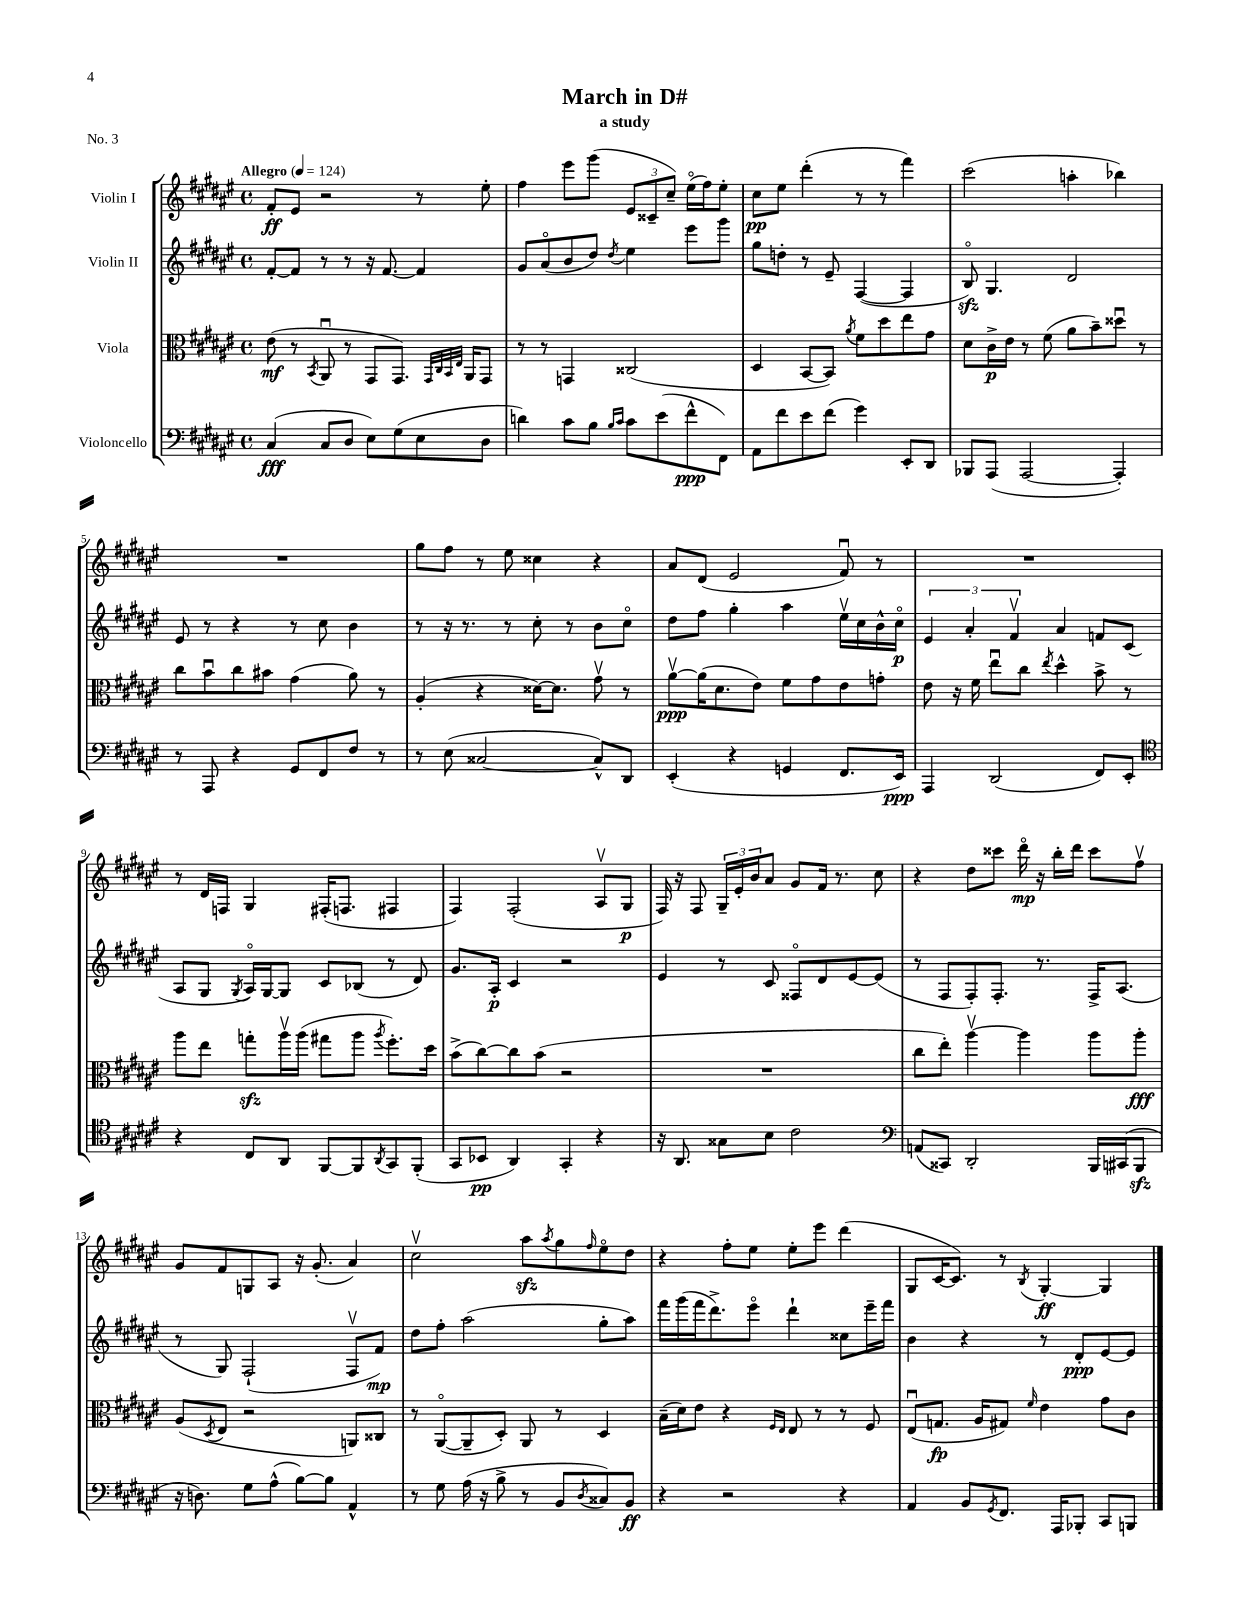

**kern	**kern	**kern	**kern
*staff4	*staff3	*staff2	*staff1
*clefF4	*clefC3	*clefG2	*clefG2
*k[f#c#g#d#a#e#]	*k[f#c#g#d#a#e#]	*k[f#c#g#d#a#e#]	*k[f#c#g#d#a#e#]
*M4/4	*M4/4	*M4/4	*M4/4
*met(c)	*met(c)	*met(c)	*met(c)
*MM124	*MM124	*MM124	*MM124
(4C#	(8e#	[8f#'	8f#'
.	8r	8f#]	8e#
.	8qBB	.	.
8C#	8AA#u	8r	2r
8D#	8r	8r	.
8E#)	8GG#	16r	.
.	.	[8.f#	.
(8G#	8.GG#)	.	.
8E#	.	4f#]	8r
.	32qqGG#	.	.
.	32qqC#	.	.
.	32qqBB	.	.
.	32qqE#	.	.
.	16AA#	.	.
8D#	8GG#	.	8ee#'
=	=	=	=
4d)	8r	8g#	4ff#
.	8r	(8a#o	.
8c#	4GG	8b	8eee#
8B	.	8dd#)	(8ggg#
16qqB	.	.	.
16qqc#	.	8qdd#	.
8c#	(2C##	4ee#	12e#
.	.	.	12c##~
(8e#	.	.	.
.	.	.	12cc#~)
8f#^^	.	8eee#	(16ee#o
.	.	.	16ff#)
8FF#)	.	8ggg#	8ee#'
=	=	=	=
8AA#	4D#	8gg#	8cc#
8f#	.	8dd'	8ee#
8e#	[8BB	8r	(4ddd#'
(8f#	8BB])	8e#~	.
.	8qa#	.	.
4g#)	8f#	([4F#	8r
.	8dd#	.	8r
8EE#'	8ee#	4F#]	4fff#)
8DD#	8g#	.	.
=	=	=	=
8BBB-	8d#	8Bo)	(2ccc#
(8AAA#	16c#^	4.G#	.
.	16e#	.	.
[2AAA#	8r	.	.
.	(8f#	.	.
.	8a#	2d#	4aa'
.	8b~)	.	.
4AAA#'])	8dd##u	.	4bb-)
.	8r	.	.
=	=	=	=
8r	8cc#	8e#	1r
8AAA#	8bu	8r	.
4r	8cc#	4r	.
.	8b#	.	.
8GG#	(4g#	8r	.
8FF#	.	8cc#	.
8F#	8a#)	4b	.
8r	8r	.	.
=	=	=	=
8r	(4A#'	8r	8gg#
(8E#	.	16r	8ff#
.	.	8.r	.
[2C##	4r	.	8r
.	.	8r	8ee#
.	[16d##)	8cc#'	4cc##
.	8.d##]	.	.
.	.	8r	.
8C##^^])	8g#v	8b	4r
8DD#	8r	8cc#o	.
=	=	=	=
(4EE#'	[8a#v	8dd#	8a#
.	(16a#]	8ff#	(8d#
.	8.d#	.	.
4r	.	4gg#'	2e#
.	8e#)	.	.
4GG	8f#	4aa#	.
.	8g#	.	.
8.FF#	8e#	16ee#v	8f#u)
.	.	16cc#	.
.	8g'	16b^^	8r
16EE#)	.	16cc#o	.
=	=	=	=
4AAA#	8e#	6e#	1r
.	16r	.	.
.	.	6a#'	.
.	16f#	.	.
(2DD#	8ee#u	.	.
.	.	6f#v	.
.	8cc#	.	.
.	8qee#	.	.
.	4dd#^^	4a#	.
8FF#)	8b^	8f	.
8EE#'	8r	(8c#	.
=	=	=	=
*clefC4	*	*	*
4r	8aa#	8A#	8r
.	8ee#	8G#	16d#
.	.	.	16F
.	.	8qG#	.
8C#	8gg'	16A#o)	4G#
.	.	[16G#	.
8AA#	16aa#v	8G#]	.
.	(16aa#	.	.
[8FF#	8gg#	8c#	(16F#'
.	.	.	8.F
8FF#]	8aa#	(8B-	.
8qAA#	8qaa#	.	.
8GG#	8.ff#')	8r	4F#
(8FF#'	.	8d#)	.
.	16dd#	.	.
=	=	=	=
8GG#	(8b^	8.g#	4F#)
8BB-	[8cc#)	.	.
.	.	16A#'	.
4AA#)	8cc#]	4c#	(2F#'
.	(8b	.	.
4GG#'	2r	2r	.
4r	.	.	8A#v
.	.	.	8G#
=	=	=	=
16r	1r	4e#	16F#)
8.AA#	.	.	16r
.	.	.	8F#
8G##	.	8r	24G#~
.	.	.	24e#'
.	.	.	24b
8B	.	8c#	8a#
2c#	.	8F##o	8g#
.	.	8d#	16f#
.	.	.	8.r
.	.	[8e#	.
.	.	(8e#]	8cc#
=	=	=	=
*clefF4	*	*	*
(8AA	8cc#	8r	4r
8CC##)	8ee#')	8F#	.
2DD#'	[4aa#v	8F#')	8dd#
.	.	8.F#'	8ccc##
.	4aa#]	.	16ddd#o
.	.	8.r	16r
.	.	.	16bb'
.	.	.	16ddd#
16BBB	8aa#	16F#^	8ccc##
(16CC#	.	(8.A#	.
8BBB	8aa#'	.	8ff#v
=	=	=	=
16r	(8A#	8r	8g#
8.D)	.	.	.
.	8qD#	.	.
.	8E#	8G#)	8f#
8G#	2r	(2F#`	8G
(8A#^^	.	.	8A#
[8B)	.	.	16r
.	.	.	(8.g#'
8B]	.	.	.
4AA#^^	8AA)	8F#v	4a#)
.	8C##	8f#)	.
=	=	=	=
8r	8r	8dd#	2cc#v
8G#	([8AA#o	8ff#'	.
(16A#	8AA#~]	(2aa#	.
16r	.	.	.
8B^	8D#')	.	.
8r	8AA#	.	8aa#
.	.	.	8qaa#
8BB	8r	.	8gg#
8qD#	.	.	16qqff#
8C##)	4D#	8gg#'	8ee#o
8BB	.	8aa#)	8dd#
=	=	=	=
4r	(16B~	16fff#	4r
.	16d#)	(16ggg#	.
.	8e#	16fff#	.
.	.	8.ddd#^)	.
2r	4r	.	8ff#'
.	.	8eee#o	8ee#
.	16qqF#	.	.
.	16qqE#	.	.
.	8E#	4ddd#`	8ee#'
.	8r	.	8eee#
4r	8r	8cc##	(4ddd#
.	8F#	16eee#~	.
.	.	16fff#	.
=	=	=	=
4AA#	(8E#u	4b	8G#
.	8.G	.	[16c#
.	.	.	8.c#])
8BB	.	4r	.
.	16A#	.	.
8qGG#	.	.	.
8.FF#	8G#)	.	8r
.	16qqf#	.	8qB
.	4e#	8r	[4G#'
16AAA#	.	.	.
8BBB-'	.	8d#'	.
8CC#	8g#	[8e#	4G#]
8BBB	8c#	8e#]	.
==	==	==	==
*-	*-	*-	*-
